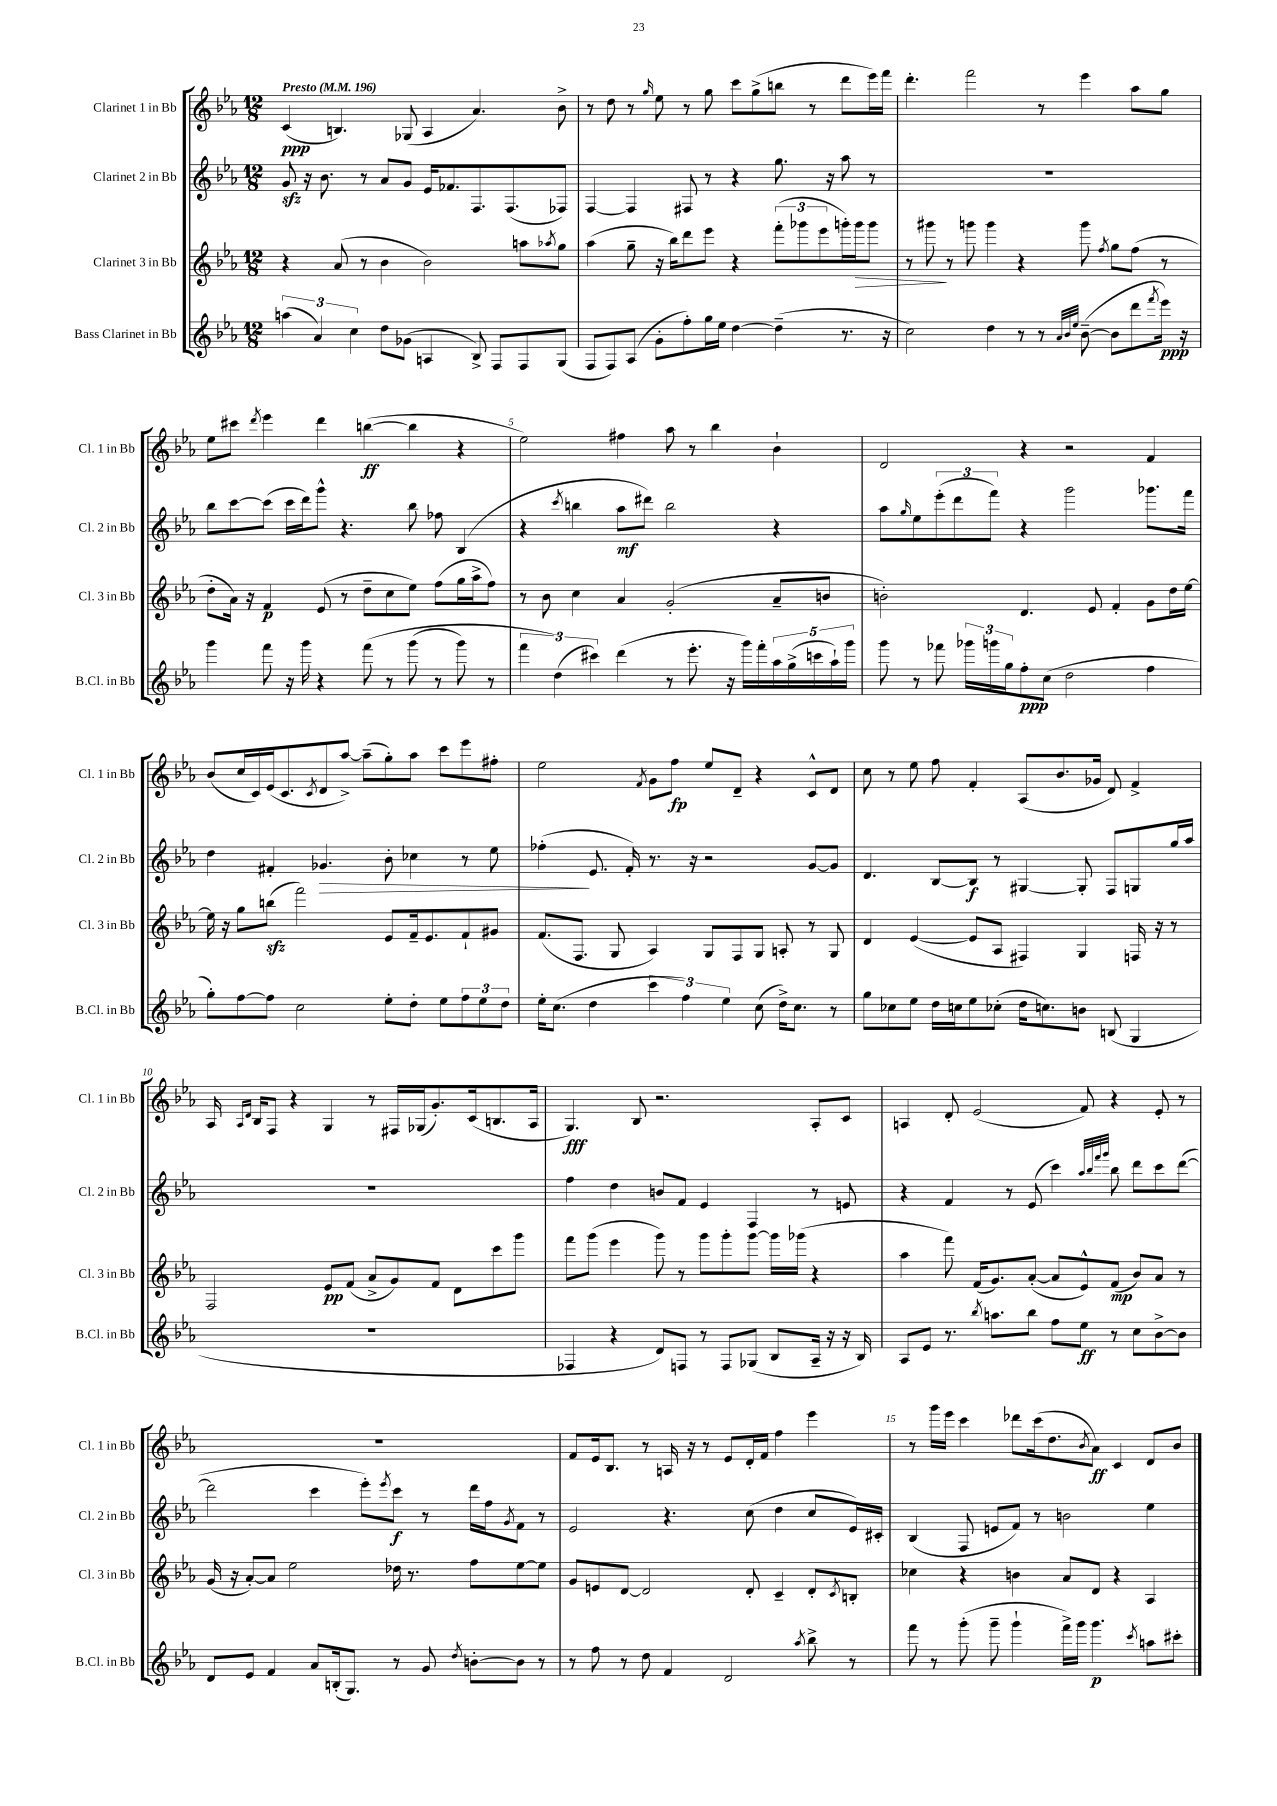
<<
\new StaffGroup <<
\new Staff = "s0" \with { instrumentName = "Clarinet 1 in Bb" shortInstrumentName = "Cl. 1 in Bb" } {
    \clef treble \key ees \major \numericTimeSignature \time 12/8 \tempo "Presto" 4 = 196
    c'4\ppp( b4.) ges8( aes4 aes'4.) bes'8-> |
    r8 d''8 r8 \grace { g''16 } ees''8 r8 g''8 c'''8 g''8->( b''8 r8 d'''8 ees'''16) f'''16 |
    d'''4.-. f'''2 r8 ees'''4 aes''8 g''8 |
    ees''8 cis'''8 \acciaccatura { d'''8 } ees'''4 d'''4 b''4~\ff( b''4 r4 |
    ees''2) fis''4 aes''8 r8 bes''4 bes'4-! |
    d'2 r4 r2 f'4 |
    bes'8( c''16 c'16) ees'16( c'8. \acciaccatura { c'8 } d'8 aes''8~->) aes''8--( g''8-.) aes''8 c'''8 ees'''8 fis''8-. |
    ees''2 \acciaccatura { f'8 } g'8 f''8\fp ees''8 d'8-- r4 c'8-^ d'8 |
    c''8 r8 ees''8 f''8 f'4-. aes8( bes'8. ges'16 d'8) f'4-> |
    aes16 \grace { aes16 d'16 } bes16 f8 r4 g4 r8 fis16 ges16( g'8.-.) c'16( b8. aes16 |
    g4.\fff) bes8 r2. aes8-. c'8 |
    a4 d'8-. ees'2( f'8) r4 ees'8-. r8 |
    R1. |
    f'8 ees'16 bes8. r8 a16 r16 r8 ees'8 d'16-. f'16 f''4 ees'''4 |
    r8 g'''16 ees'''16 c'''4 des'''8 c'''16( d''8. \acciaccatura { bes'8 } aes'8\ff) c'4 d'8 bes'8 \bar "|." |
}
\new Staff = "s1" \with { instrumentName = "Clarinet 2 in Bb" shortInstrumentName = "Cl. 2 in Bb" } {
    \clef treble \key ees \major \numericTimeSignature \time 12/8
    g'8\sfz r16 bes'8. r8 aes'8 g'8 ees'16 fes'8. f8. f8.( fes8) |
    f4~ f4 fis8 r8 r4 g''8. r16 aes''8 r8 |
    R1. |
    bes''8 c'''8~ c'''8( c'''16 d'''16) g'''8-^ r4. bes''8 fes''8 bes4( |
    r4 \acciaccatura { c'''8 } b''4 aes''8\mf dis'''8) b''2 r4 |
    aes''8 \grace { g''16 } ees''8 \tuplet 3/2 { ees'''8-.( d'''8 f'''8) } r4 g'''2 ges'''8. f'''16 |
    d''4 fis'4-. ges'4.\> bes'8-. ces''4 r8 ees''8 |
    fes''4-.\!( ees'8. f'16-.) r8. r16 r2 g'8~ g'8 |
    d'4. bes8~ bes8\f r8 gis4~ gis8-. f8 g8 g''16 aes''16 |
    R1. |
    f''4 d''4 b'8 f'8 ees'4 f4 r8 e'8 |
    r4 f'4 r8 ees'8( c'''4) \grace { aes''32 bes''32 f'''32 g'''32 } bes''8 d'''8 c'''8 d'''8~( |
    d'''2 c'''4 ees'''8-.) \acciaccatura { ees'''8 } c'''8\f r8 d'''16 f''16 \acciaccatura { g'8 } f'8 r8 |
    ees'2 r4. c''8( d''4 c''8 ees'16) cis'16-. |
    bes4( f8 e'8 f'8) r8 b'2 ees''4 \bar "|." |
}
\new Staff = "s2" \with { instrumentName = "Clarinet 3 in Bb" shortInstrumentName = "Cl. 3 in Bb" } {
    \clef treble \key ees \major \numericTimeSignature \time 12/8
    r4 aes'8( r8 bes'4 bes'2) a''8 \acciaccatura { aes''8 } g''8 |
    aes''4( g''8-- r16 bes''16) d'''8 ees'''8 r4 \tuplet 3/2 { f'''8-.( ges'''8 ees'''8 } g'''16-.) g'''16\> g'''8 |
    r8 gis'''8\! r8 g'''8 g'''4 r4 g'''8 \acciaccatura { f''8 } g''8 f''8( r8 |
    d''8-. aes'16) r16 f'4\p ees'8( r8 d''8-- c''8 ees''8) f''8( g''16 aes''16-> f''8) |
    r8 bes'8 c''4 aes'4 g'2-.( aes'8-- b'8 |
    b'2-.) d'4. ees'8 f'4-. g'8 d''16 ees''16~ |
    ees''16 r16 g''8 b''8\sfz( f'''2) ees'8 f'16-- ees'8. f'8-! gis'8 |
    f'8.( f8. g8 aes4) g8 f8 g8 a8-. r8 g8 |
    d'4 ees'4~( ees'8 aes8 fis4) g4 f16 r16 r8 |
    f2 ees'8\pp f'8( aes'8-> g'8) f'8 d'8 c'''8 g'''8 |
    f'''8 g'''8( ees'''4 g'''8) r8 g'''8 g'''8-. g'''8~ g'''16 ges'''16( r4 |
    aes''4 f'''8) f'16( g'8.) aes'8~-.( aes'8 ees'8-^) f'8\mp( bes'8) aes'8 r8 |
    g'16( r16 aes'8~-.) aes'8 ees''2 des''16 r8. f''8 ees''8~ ees''8 |
    g'8 e'8 d'8~ d'2 d'8-. c'4-- d'8-. \acciaccatura { c'8 } b8-. |
    ces''4 r4 b'4 aes'8 d'8 r4 aes4 \bar "|." |
}
\new Staff = "s3" \with { instrumentName = "Bass Clarinet in Bb" shortInstrumentName = "B.Cl. in Bb" } {
    \clef treble \key ees \major \numericTimeSignature \time 12/8
    \tuplet 3/2 { a''4( aes'4) c''4 } d''8 ges'8( a4 bes8->) f8 f8 g8( |
    f8 f8) aes8( g'8-. f''8-.) g''16 ees''16 d''4~ d''4--( r8. r16 |
    c''2) d''4 r8 r8 \grace { aes'32 bes'32 ees''32 } bes'8~--( bes'8 d'''8 \acciaccatura { f'''8 } ees'''16\ppp) r16 |
    g'''4 f'''8 r16 g'''16 r4 f'''8\( r8 g'''8( r8 g'''8) r8 |
    \tuplet 3/2 { f'''4 d''4(\) cis'''4) } d'''4( r8 ees'''8.-. r16 g'''16) f'''16-. \tuplet 5/4 { aes''16 g''16->( c'''16 aes''16-!) g'''16 } |
    g'''8 r8 fes'''8 \tuplet 3/2 { ges'''16 g'''16 g''16 } f''8-.\ppp c''8( d''2 f''4 |
    g''8-.) f''8~ f''8 c''2 ees''8-. d''8-. ees''8 \tuplet 3/2 { f''8 ees''8 d''8 } |
    ees''16-. c''8.( d''4 \tuplet 3/2 { c'''4 f''4) ees''4 } c''8( d''16->) c''8. r8 |
    g''8 ces''8 ees''8 d''16 c''16 ees''8 ces''8-.( d''16 c''8.) b'8 b8( g4 |
    R1. |
    fes4 r4 d'8) f8 r8 f8 ges8( bes8 aes16-- r16 r16 bes16) |
    aes8 ees'8 r8. \acciaccatura { bes''8 } a''8. bes''8 f''8 ees''8\ff r8 c''8 bes'8~-> bes'8 |
    d'8 ees'8 f'4 aes'8 b16-.( g8.) r8 g'8 \acciaccatura { d''8 } b'8~-. b'8 r8 |
    r8 f''8 r8 d''8 f'4 d'2 \acciaccatura { aes''8 } bes''8-> r8 |
    f'''8 r8 g'''8-.( g'''8-- g'''4-! f'''16->) g'''16 g'''4.\p \acciaccatura { c'''8 } a''8 cis'''8-. \bar "|." |
}
>>
>>
\layout { \context { \Score \override BarNumber.break-visibility = ##(#f #t #t) barNumberVisibility = #(every-nth-bar-number-visible 5) } }
